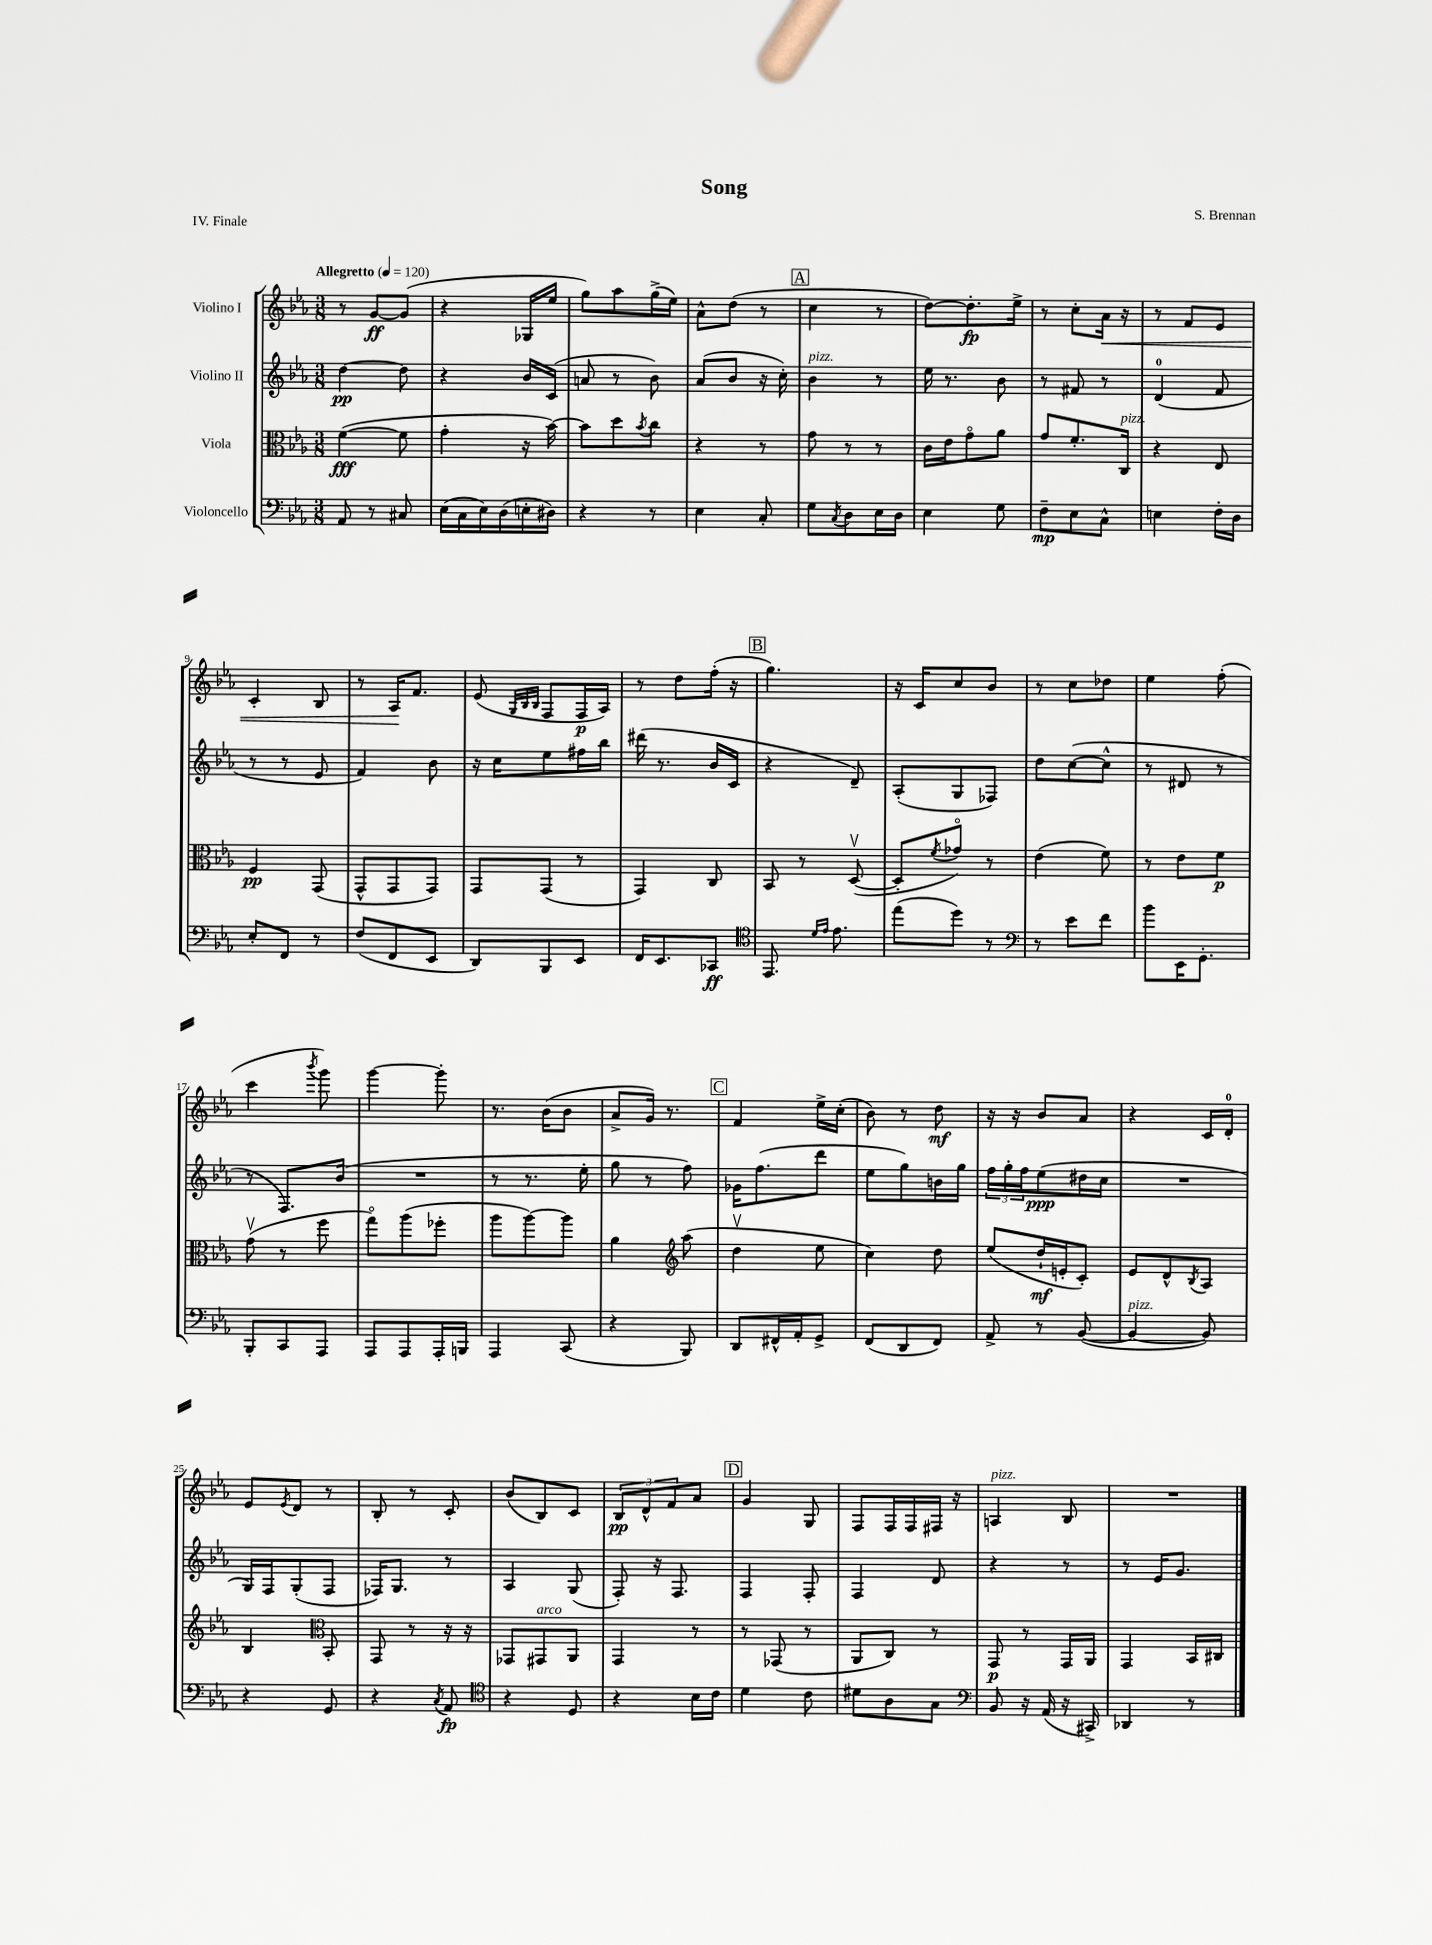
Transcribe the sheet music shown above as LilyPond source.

\header { title = "Song" composer = "S. Brennan" piece = "IV. Finale" }
<<
\new StaffGroup <<
\new Staff = "s0" \with { instrumentName = "Violino I" } {
    \clef treble \key ees \major \numericTimeSignature \time 3/8 \tempo "Allegretto" 4 = 120
    r8 g'8~\ff g'8( |
    r4 ges16 ees''16 |
    g''8) aes''8 g''16->( ees''16) |
    aes'8-^ d''8( r8 |
    \mark \markup { \box "A" } c''4 r8 |
    d''8~) d''8.-.\fp ees''16-> |
    r8 c''8-. aes'16\< r16 |
    r8 f'8 ees'8 |
    c'4-. bes8 |
    r8 aes16\! f'8. |
    ees'8( \grace { g32 bes32 bes32 } f8 f16\p aes16) |
    r8 d''8 f''16-.( r16 |
    \mark \markup { \box "B" } g''4.) |
    r16 c'16 c''8 bes'8 |
    r8 c''8 des''8 |
    ees''4 f''8-.( |
    c'''4 \acciaccatura { bes'''8 } g'''8) |
    g'''4~ g'''8-. |
    r8. bes'16( bes'8 |
    aes'8-> g'16) r8. |
    \mark \markup { \box "C" } f'4 ees''16-> c''16-.( |
    bes'8) r8 d''8\mf |
    r16 r16 bes'8 aes'8 |
    r4 c'16 d'16-0-. |
    ees'8 \acciaccatura { ees'8 } d'8 r8 |
    bes8-. r8 c'8-. |
    bes'8( bes8) c'8 |
    \tuplet 3/2 { bes8\pp d'8-^ f'8 } aes'8 |
    \mark \markup { \box "D" } g'4 g8 |
    f8 f16 f16 fis16 r16 |
    a4^\markup { \italic "pizz." } bes8 |
    R4. \bar "|." |
}
\new Staff = "s1" \with { instrumentName = "Violino II" } {
    \clef treble \key ees \major \numericTimeSignature \time 3/8
    d''4~\pp d''8 |
    r4 bes'16 c'16( |
    a'8 r8 bes'8) |
    aes'8( bes'8 r16 c''16-.) |
    \mark \markup { \box "A" } bes'4^\markup { \italic "pizz." } r8 |
    ees''16 r8. bes'8 |
    r8 fis'8 r8 |
    d'4-0( f'8 |
    r8 r8 ees'8 |
    f'4) bes'8 |
    r16 c''16 ees''8 fis''16 bes''16 |
    dis'''16( r8. bes'16 c'16 |
    \mark \markup { \box "B" } r4 d'8--) |
    aes8-.( g8 fes8) |
    d''8 c''8~( c''8-^ |
    r8 dis'8 r8 |
    r8 f8.) bes'16( |
    R4. |
    r8 r8. ees''16-. |
    g''8 r8 f''8) |
    \mark \markup { \box "C" } ges'16 f''8.( d'''8 |
    ees''8 g''8) b'16 g''16 |
    \tuplet 3/2 { f''16 g''16-. f''16 } ees''8\ppp( dis''16 c''16 |
    R4. |
    g16) f16 g8-.( f8 |
    fes16) g8. r8 |
    aes4 g8( |
    f8-.) r16 f8. |
    \mark \markup { \box "D" } f4 f8-. |
    f4 d'8 |
    r4 r8 |
    r8 ees'16 g'8. \bar "|." |
}
\new Staff = "s2" \with { instrumentName = "Viola" } {
    \clef alto \key ees \major \numericTimeSignature \time 3/8
    f'4~\fff( f'8 |
    g'4-. r16 bes'16~) |
    bes'8 d''8 \acciaccatura { bes'8 } c''8 |
    r4 r8 |
    \mark \markup { \box "A" } g'8 r8 r8 |
    c'16 ees'16 g'8\flageolet aes'8 |
    g'8 f'8.-. c16^\markup { \italic "pizz." } |
    r4 ees8 |
    f4\pp g,8( |
    g,8-^ g,8 g,8) |
    g,8 g,8( r8 |
    g,4) c8 |
    \mark \markup { \box "B" } bes,8 r8 d8~\upbow( |
    d8-. \acciaccatura { f'8 } ges'8\flageolet) r8 |
    ees'4( f'8) |
    r8 ees'8 f'8\p |
    g'8\upbow( r8 f''8 |
    g''8\flageolet) aes''8( fes''8-. |
    aes''8 aes''8~) aes''8 |
    aes'4 \clef treble aes''8( |
    \mark \markup { \box "C" } d''4\upbow ees''8 |
    c''4) d''8 |
    ees''8( d''16-!\mf e'16-. c'8-.) |
    ees'8 d'8-^ \acciaccatura { bes8 } aes8 |
    bes4 \clef alto bes,8-. |
    g,8 r8 r16 r16 |
    ges,8 gis,8^\markup { \italic "arco" } aes,8 |
    g,4 r8 |
    \mark \markup { \box "D" } r8 ges,8( r8 |
    aes,8 c8) r8 |
    g,8\p r8 g,16 aes,16 |
    g,4 bes,16 cis16 \bar "|." |
}
\new Staff = "s3" \with { instrumentName = "Violoncello" } {
    \clef bass \key ees \major \numericTimeSignature \time 3/8
    aes,8 r8 cis8 |
    ees16( c16 ees16) d16( e16-. dis16) |
    r4 r8 |
    ees4 c8-. |
    \mark \markup { \box "A" } g8 \acciaccatura { c8 } d8 ees16 d16 |
    ees4 g8 |
    f8--\mp ees8 c8-^ |
    e4 f16-. d16 |
    ees8-. f,8 r8 |
    f8( f,8 ees,8 |
    d,8) bes,,8 ees,8 |
    f,16 ees,8. ces,8\ff |
    \mark \markup { \box "B" } \clef tenor ees,8. \grace { d'16 ees'16 } ees'8. |
    ees''8( d''8) r8 |
    \clef bass r8 ees'8 f'8 |
    bes'8 ees,16 g,8.-. |
    bes,,8-. c,8 aes,,8 |
    aes,,8 aes,,8 aes,,16-. b,,16 |
    aes,,4 c,8( |
    r4 bes,,8) |
    \mark \markup { \box "C" } d,8 fis,16-^ aes,16-. g,8-> |
    f,8( d,8 f,8) |
    aes,8-> r8 bes,8~( |
    bes,4~^\markup { \italic "pizz." } bes,8) |
    r4 g,8 |
    r4 \acciaccatura { c8 } aes,8\fp |
    \clef tenor r4 d8 |
    r4 bes16 c'16 |
    \mark \markup { \box "D" } d'4 c'8 |
    dis'8 aes8 g8 |
    \clef bass bes,8 r16 aes,16( r16 cis,16->) |
    des,4 r8 \bar "|." |
}
>>
>>
